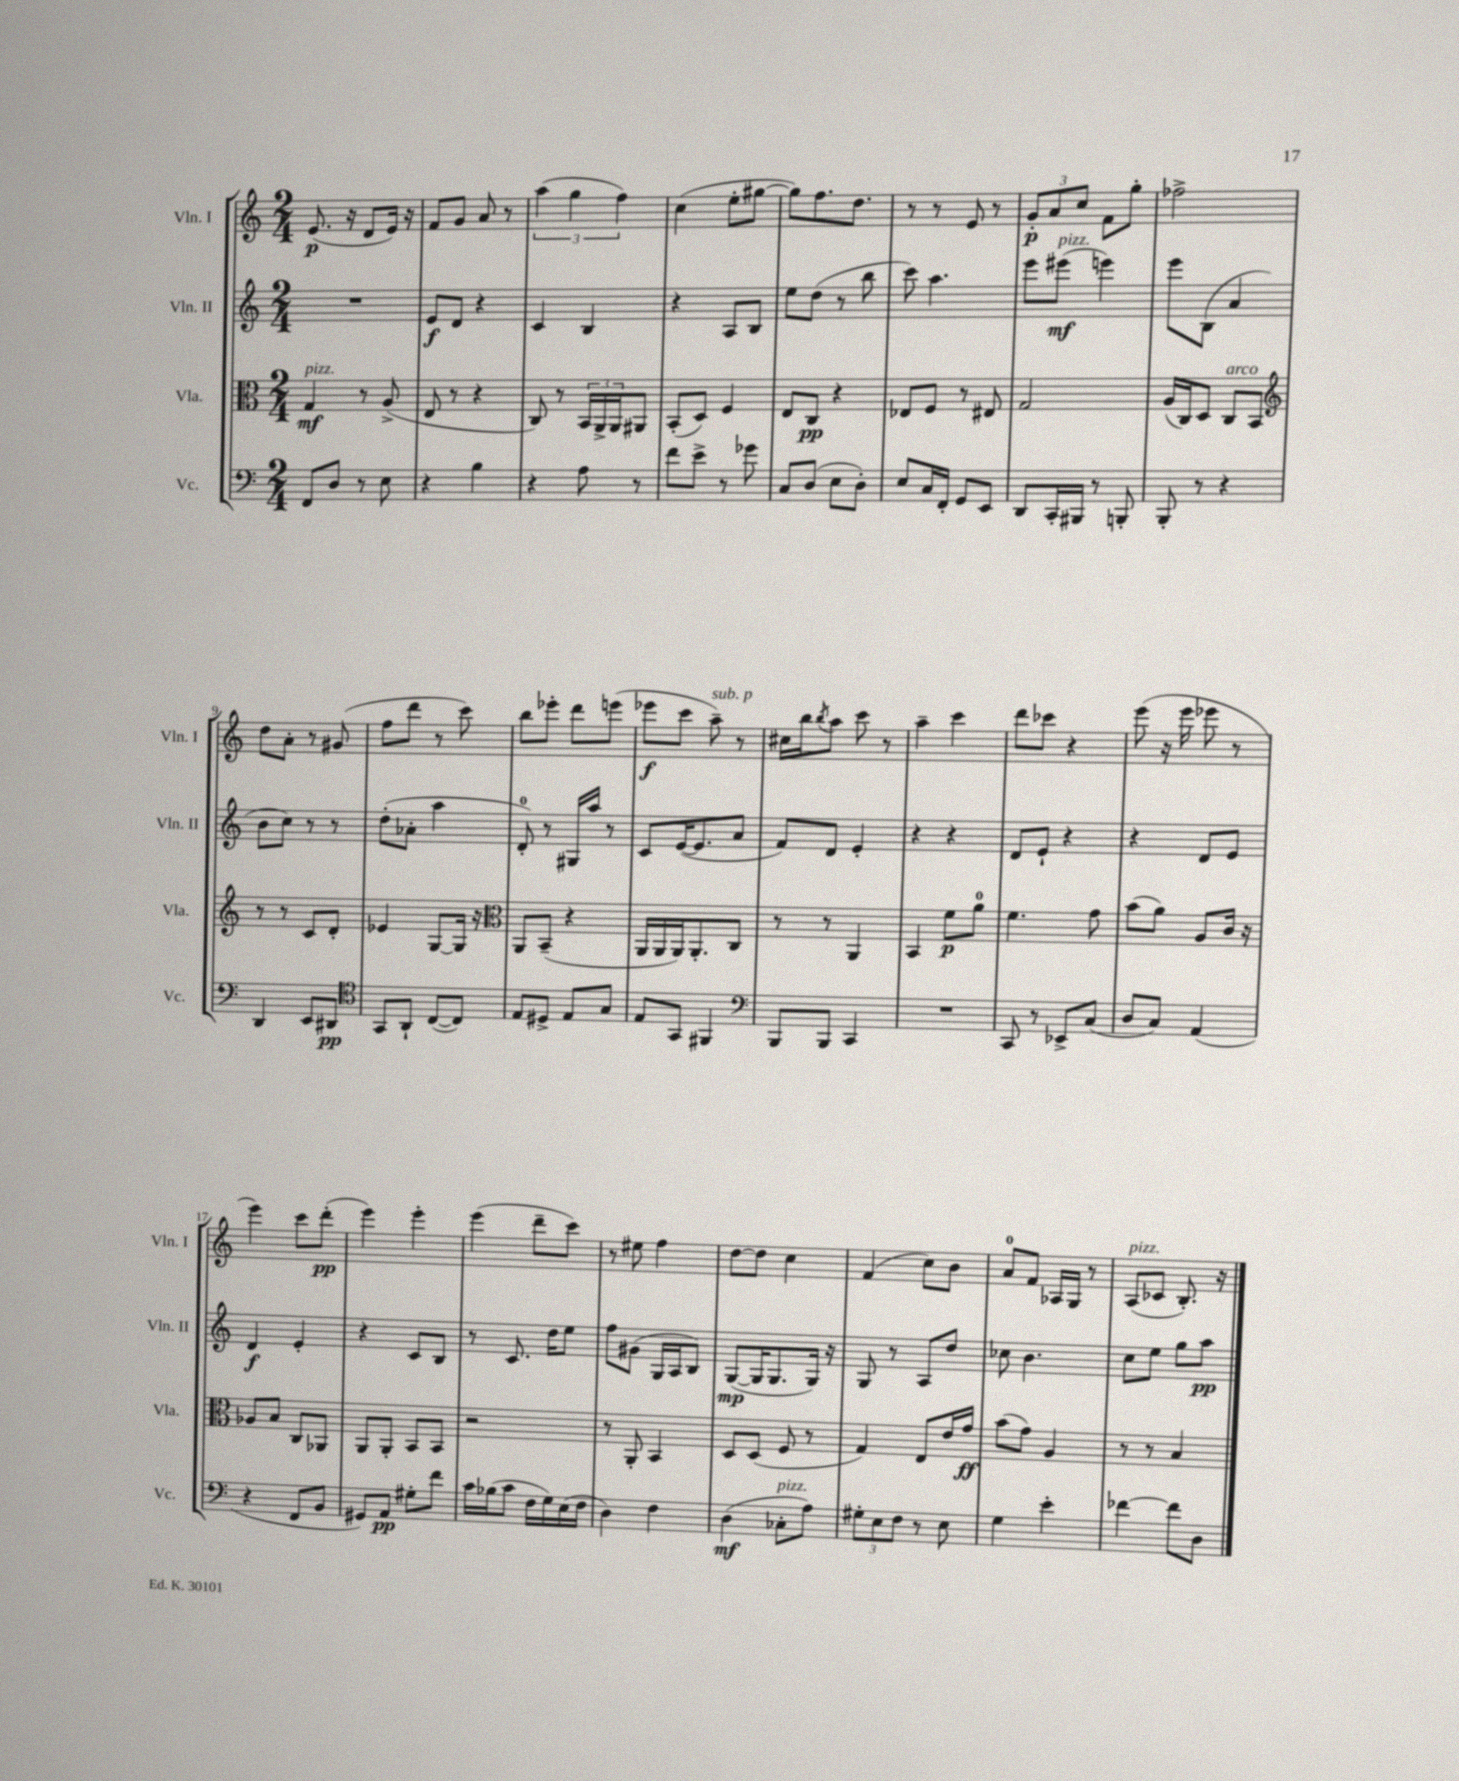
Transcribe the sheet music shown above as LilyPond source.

<<
\new StaffGroup <<
\new Staff = "s0" \with { instrumentName = "Vln. I" shortInstrumentName = "Vln. I" } {
    \clef treble \key c \major \numericTimeSignature \time 2/4
    e'8.\p( r16 d'8 e'16) r16 |
    f'8 g'8 a'8 r8 |
    \tuplet 3/2 { a''4( g''4 f''4) } |
    c''4( e''8-. gis''8~ |
    gis''8) f''8. d''8. |
    r8 r8 e'8 r8 |
    \tuplet 3/2 { g'8-.\p a'8 c''8 } f'8 g''8-. |
    fes''2-> |
    d''8 a'8-. r8 gis'8( |
    f''8 d'''8 r8 c'''8) |
    b''8 ees'''8-. d'''8 e'''8( |
    ees'''8\f c'''8 a''8--^\markup { \italic "sub. p" }) r8 |
    cis''16 b''16 \acciaccatura { b''8 } a''8 c'''8 r8 |
    a''4-- c'''4 |
    d'''8 ces'''8 r4 |
    e'''8( r16 e'''16 ees'''8 r8 |
    e'''4) c'''8 d'''8-.\pp( |
    e'''4) e'''4-. |
    e'''4( d'''8-- c'''8) |
    r8 eis''8 f''4 |
    d''8~ d''8 c''4 |
    f'4( c''8) b'8 |
    a'8-0 f'8 aes16 g16 r8 |
    a8^\markup { \italic "pizz." }( ces'8 b8.-.) r16 \bar "|." |
}
\new Staff = "s1" \with { instrumentName = "Vln. II" shortInstrumentName = "Vln. II" } {
    \clef treble \key c \major \numericTimeSignature \time 2/4
    R2 |
    e'8\f d'8 r4 |
    c'4 b4 |
    r4 a8 b8 |
    e''8 d''8( r8 b''8 |
    c'''8) a''4. |
    e'''8 eis'''8\mf^\markup { \italic "pizz." }( e'''4) |
    e'''8 b8( a'4 |
    b'8 c''8) r8 r8 |
    d''8-.( aes'8-. a''4 |
    d'8-0-.) r8 gis16 a''16 r8 |
    c'8 e'16~( e'8. a'8 |
    f'8) d'8 e'4-. |
    r4 r4 |
    d'8 e'8-! r4 |
    r4 d'8 e'8 |
    d'4\f e'4-. |
    r4 c'8 b8 |
    r8 c'8. d''16 e''8 |
    f''8 gis'8( g16 a16 b8) |
    g8~\mp( g16 g8. g16) r16 |
    g8 r8 a8 d''8 |
    ces''8 b'4. |
    c''8 e''8 g''8 a''8\pp \bar "|." |
}
\new Staff = "s2" \with { instrumentName = "Vla." shortInstrumentName = "Vla." } {
    \clef alto \key c \major \numericTimeSignature \time 2/4
    g4\mf^\markup { \italic "pizz." } r8 a8->( |
    e8 r8 r4 |
    c8) r8 \tuplet 3/2 { b,16 a,16-> a,16 } ais,8 |
    b,8-.( d8) f4 |
    e8 c8\pp r4 |
    ees8 f8 r8 eis8 |
    g2 |
    a16( c16) d8 c8^\markup { \italic "arco" } b,8 |
    \clef treble r8 r8 c'8 d'8-. |
    ees'4 g8~ g16 r16 |
    \clef alto a,8 b,8--( r4 |
    a,16 a,16 a,16) a,8.-. c8 |
    r8 r8 a,4 |
    b,4 f'8\p a'8-0 |
    f'4. g'8 |
    b'8( a'8) a8 c'16 r16 |
    aes8 b8 c8 aes,8 |
    a,8 a,8-. b,8 b,8 |
    r2 |
    r8 a,8-. b,4 |
    d8 d8( f8 r8 |
    g4) e8 e'16 g'16\ff |
    b'8( g'8) a4 |
    r8 r8 b4 \bar "|." |
}
\new Staff = "s3" \with { instrumentName = "Vc." shortInstrumentName = "Vc." } {
    \clef bass \key c \major \numericTimeSignature \time 2/4
    f,8 d8 r8 e8 |
    r4 b4 |
    r4 a8 r8 |
    f'8 e'8-> r8 ges'8 |
    c8 d8( e8 d8-.) |
    e8 c16 f,16-. g,8 e,8 |
    d,8 c,16-. bis,,16 r8 b,,8-. |
    b,,8-. r8 r4 |
    d,4 e,8 dis,8\pp |
    \clef tenor g,8 a,8-! c8~( c8) |
    e8 dis8-> e8 g8 |
    e8 g,8 fis,4 |
    \clef bass b,,8 b,,8 c,4 |
    R2 |
    c,8 r8 ees,8-> c8( |
    d8 c8) a,4( |
    r4 f,8 b,8 |
    gis,8) a,8\pp gis8-. f'8 |
    c'16 bes16( c'8 f16 g16) e16( f16 |
    d4) f4 |
    d4\mf( ces8-.^\markup { \italic "pizz." } a8) |
    \tuplet 3/2 { gis8-. e8 f8 } r8 e8 |
    g4 e'4-. |
    fes'4~ fes'8 d8 \bar "|." |
}
>>
>>
